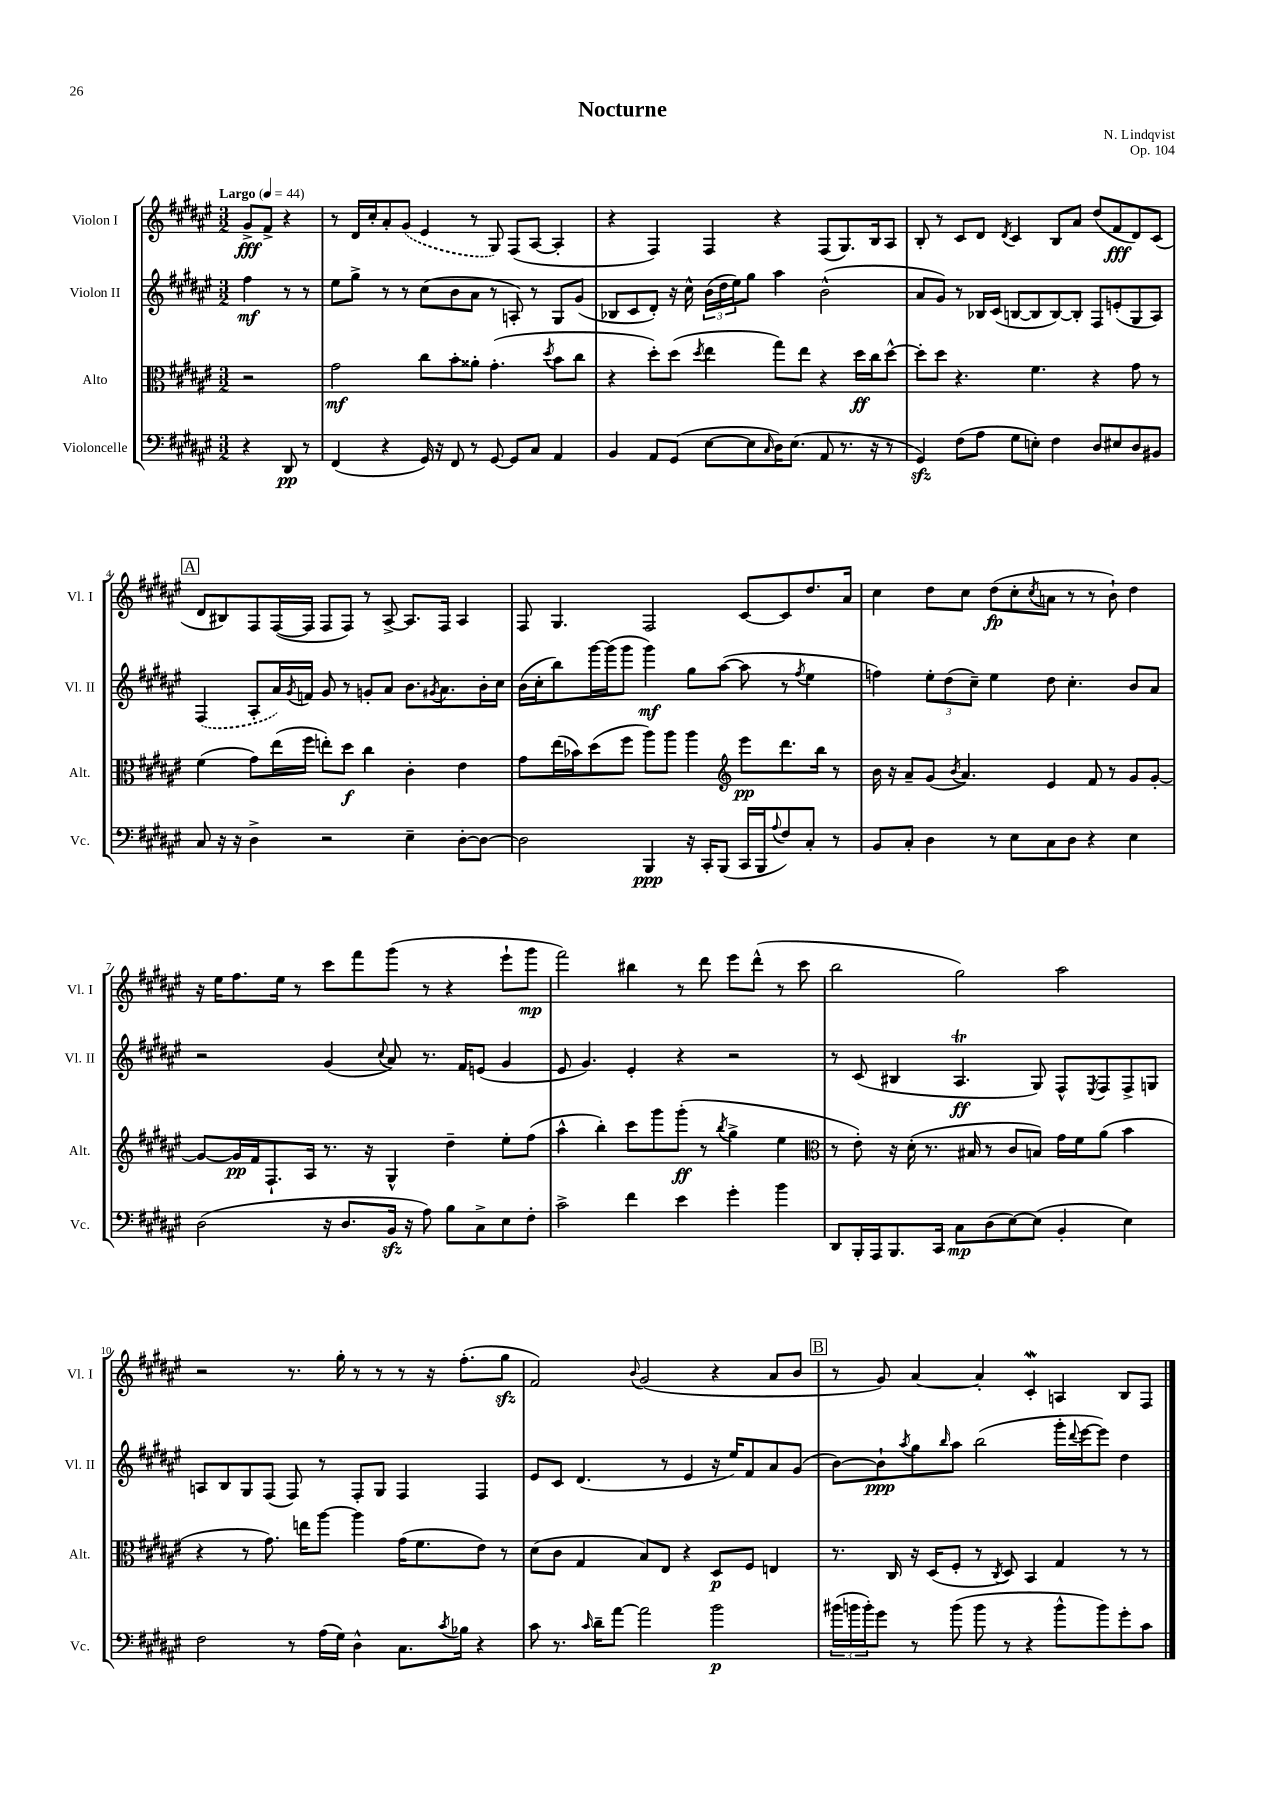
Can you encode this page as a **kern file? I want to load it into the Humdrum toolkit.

**kern	**kern	**kern	**kern
*staff4	*staff3	*staff2	*staff1
*clefF4	*clefC3	*clefG2	*clefG2
*k[f#c#g#d#a#e#]	*k[f#c#g#d#a#e#]	*k[f#c#g#d#a#e#]	*k[f#c#g#d#a#e#]
*M3/2	*M3/2	*M3/2	*M3/2
*MM44	*MM44	*MM44	*MM44
4r	2r	4ff#	8g#^
.	.	.	8f#^
8DD#	.	8r	4r
8r	.	8r	.
=	=	=	=
(4FF#	2g#	8ee#	8r
.	.	8gg#^	16d#
.	.	.	16cc#'
4r	.	8r	8a#'
.	.	8r	(8g#
16GG#)	8cc#	(8cc#	4e#
16r	.	.	.
8FF#	8b'	8b	.
8r	8a##'	8a#	8r
[8GG#	(4.g#'	8r	8G#)
8GG#]	.	8A')	(8F#
8C#	.	8r	[8A#
.	8qdd#	.	.
4AA#	8b	8G#	4A#']
.	8cc#	(8g#	.
=	=	=	=
4BB	4r	8B-	4r
.	.	8c#	.
8AA#	8dd#')	8d#')	4F#)
(8GG#	(8dd#	16r	.
.	.	16cc#^^	.
.	8qdd#	.	.
[8E#	4ee#	(24b	4F#
.	.	24dd#	.
.	.	24ee#)	.
8E#]	.	8gg#	.
16qqC#	.	.	.
16D#)	8gg#)	4aa#	4r
(8.E#	.	.	.
.	8ee#	.	.
8AA#	4r	(2b^^	(8F#
8.r	.	.	8.G#)
.	16dd#	.	.
16r	16cc#	.	16B
8r	[8dd#^^	.	8A#
=	=	=	=
4GG#)	8dd#']	8a#	8B'
.	8dd#	8g#)	8r
(8F#	4.r	8r	8c#
8A#	.	16B-	8d#
.	.	(16c#	.
.	.	.	8qd#
8G#	.	[8B	4c#
8E')	4.f#	8B]	.
4F#	.	[8B)	8B
.	.	8B']	8a#
8D#	4r	8F#	(8dd#
8E#	.	(8e'	8f#
8D#	8g#	8G#	8d#)
8BB#	8r	8A#)	(8c#
=	=	=	=
8C#	(4f#	(4F#	8d#
16r	.	.	8B#)
16r	.	.	.
4D#^	8g#)	8A#'	8F#
.	(16ee#	16a#)	([16F#
.	.	8qg#	.
.	16ff#	16f	16F#]
2r	8ee')	8g#	8F#
.	8dd#	8r	8F#)
.	4cc#	8g'	8r
.	.	8a#	[8A#^
4E#~	4c#'	8.b	8.A#]
.	.	8qg#	.
.	.	8.a#	16F#
[8D#'	4e#	.	4A#
8D#_	.	16b'	.
.	.	16cc#	.
=	=	=	=
2D#]	8g#	(16b	8F#
.	.	16cc#'	.
.	(16ee#	8bb)	4.G#
.	16b-)	.	.
.	(8dd#	[16ggg#	.
.	.	(16ggg#]	.
.	8ff#	8ggg#	.
4BBB	8aa#)	4ggg#)	2F#
.	8aa#	.	.
16r	4aa#	8gg#	.
16CC#'	.	.	.
(8BBB	.	([8aa#	.
*	*clefG2	*	*
16CC#	8eee#	8aa#]	[8c#
16BBB	.	.	.
8qqA#	.	.	.
8F#)	8.ddd#	8r	8c#]
.	.	8qff#	.
8C#'	.	4ee#	8.dd#
.	16bb	.	.
8r	8r	.	.
.	.	.	16a#
=	=	=	=
8BB	16b	4ff)	4cc#
.	16r	.	.
8C#'	8a#~	.	.
4D#	(8g#	12ee#'	8dd#
.	.	(12dd#	.
.	8qb	.	.
.	4.a#)	.	8cc#
.	.	12cc#~)	.
8r	.	4ee#	(8dd#
8E#	.	.	8cc#'
.	.	.	8qcc#
8C#	4e#	8dd#	8a
8D#	.	4.cc#'	8r
4r	8f#	.	8r
.	8r	.	8b`)
4E#	8g#	8b	4dd#
.	[8g#'	8a#	.
=	=	=	=
(2D#	8g#_	2r	16r
.	.	.	16ee#
.	16g#]	.	8.ff#
.	16f#	.	.
.	8.F#`	.	.
.	.	.	16ee#
.	.	.	8r
.	16A#	.	.
16r	8.r	(4g#	8ccc#
8.D#	.	.	.
.	.	.	8fff#
.	16r	.	.
.	.	8qqcc#	.
16BB	4G#^^	8a#)	(8ggg#
16r	.	.	.
8A#)	.	8.r	8r
8B	4dd#~	.	4r
.	.	16f#	.
8C#^	.	(8e	.
8E#	8ee#'	4g#	8eee#`
8F#'	(8ff#	.	8ggg#
=	=	=	=
2c#^	4aa#^^	8e#	2fff#)
.	.	4.g#)	.
.	4bb')	.	.
4f#	8ccc#	4e#'	4bb#
.	8ggg#	.	.
4e#	(8ggg#'	4r	8r
.	8r	.	8ddd#
.	8qbb	.	.
4g#'	4gg#^	2r	8eee#
.	.	.	(8ddd#^^
4b	4ee#	.	8r
.	.	.	8ccc#
=	=	=	=
*	*clefC3	*	*
8DD#	8r	8r	2bb
16BBB'	8e#')	(8c#	.
16AAA#	.	.	.
8.BBB	16r	4B#	.
.	(16d#'	.	.
.	8.r	.	.
16CC#	.	.	.
8C#	.	4.A#	2gg#)
.	16B#	.	.
(8D#	8r	.	.
[8E#)	8c#	.	.
(8E#]	8B)	8G#)	.
4BB'	16g#	8F#^^	2aa#
.	16f#	.	.
.	.	8qE#	.
.	(8a#	8F#	.
4E#)	4b	8F#^	.
.	.	8G	.
=	=	=	=
2F#	4r	8A	2r
.	.	8B	.
.	8r	8G#	.
.	8.g#)	(8F#	.
8r	.	8F#)	8.r
.	16ee	.	.
(16A#	[8aa#	8r	.
16G#)	.	.	16gg#'
4D#^^	4aa#]	8F#'	8r
.	.	8G#	8r
8.C#	(16g#	4F#	8r
.	8.f#	.	.
.	.	.	16r
8qc#	.	.	.
16B-	.	.	(8.ff#'
4r	8e#)	4F#	.
.	8r	.	8gg#
=	=	=	=
8c#	(8d#	8e#	2f#)
8.r	8c#	8c#	.
.	4G#	(4.d#	.
16qqc#	.	.	.
16d#~	.	.	.
[8a#	.	.	.
.	.	.	8qqb
2a#]	8B)	.	(2g#
.	8E#	8r	.
.	4r	4e#	.
2b	8D#	16r	4r
.	.	16ee#)	.
.	8F#	8f#	.
.	4E	8a#	8a#
.	.	(8g#	8b
=	=	=	=
(24b#	8.r	[8b)	8r
24b	.	.	.
24b')	.	.	.
8g#	.	8b`]	8g#)
.	16C#	.	.
.	.	8qaa#	.
8r	16r	8gg#	[4a#
.	(16D#	.	.
.	.	16qqbb	.
(8b	8F#'	8aa#	.
8b	8r	(2bb	4a#']
.	8qC#	.	.
8r	8D#)	.	.
4r	4BB	.	4c#'
8b^^	4G#	16ggg#'	4A
.	.	8qqddd#	.
.	.	[16eee#	.
8b)	.	8eee#])	.
8g#'	8r	4dd#	8B
8c#	8r	.	8F#
==	==	==	==
*-	*-	*-	*-
